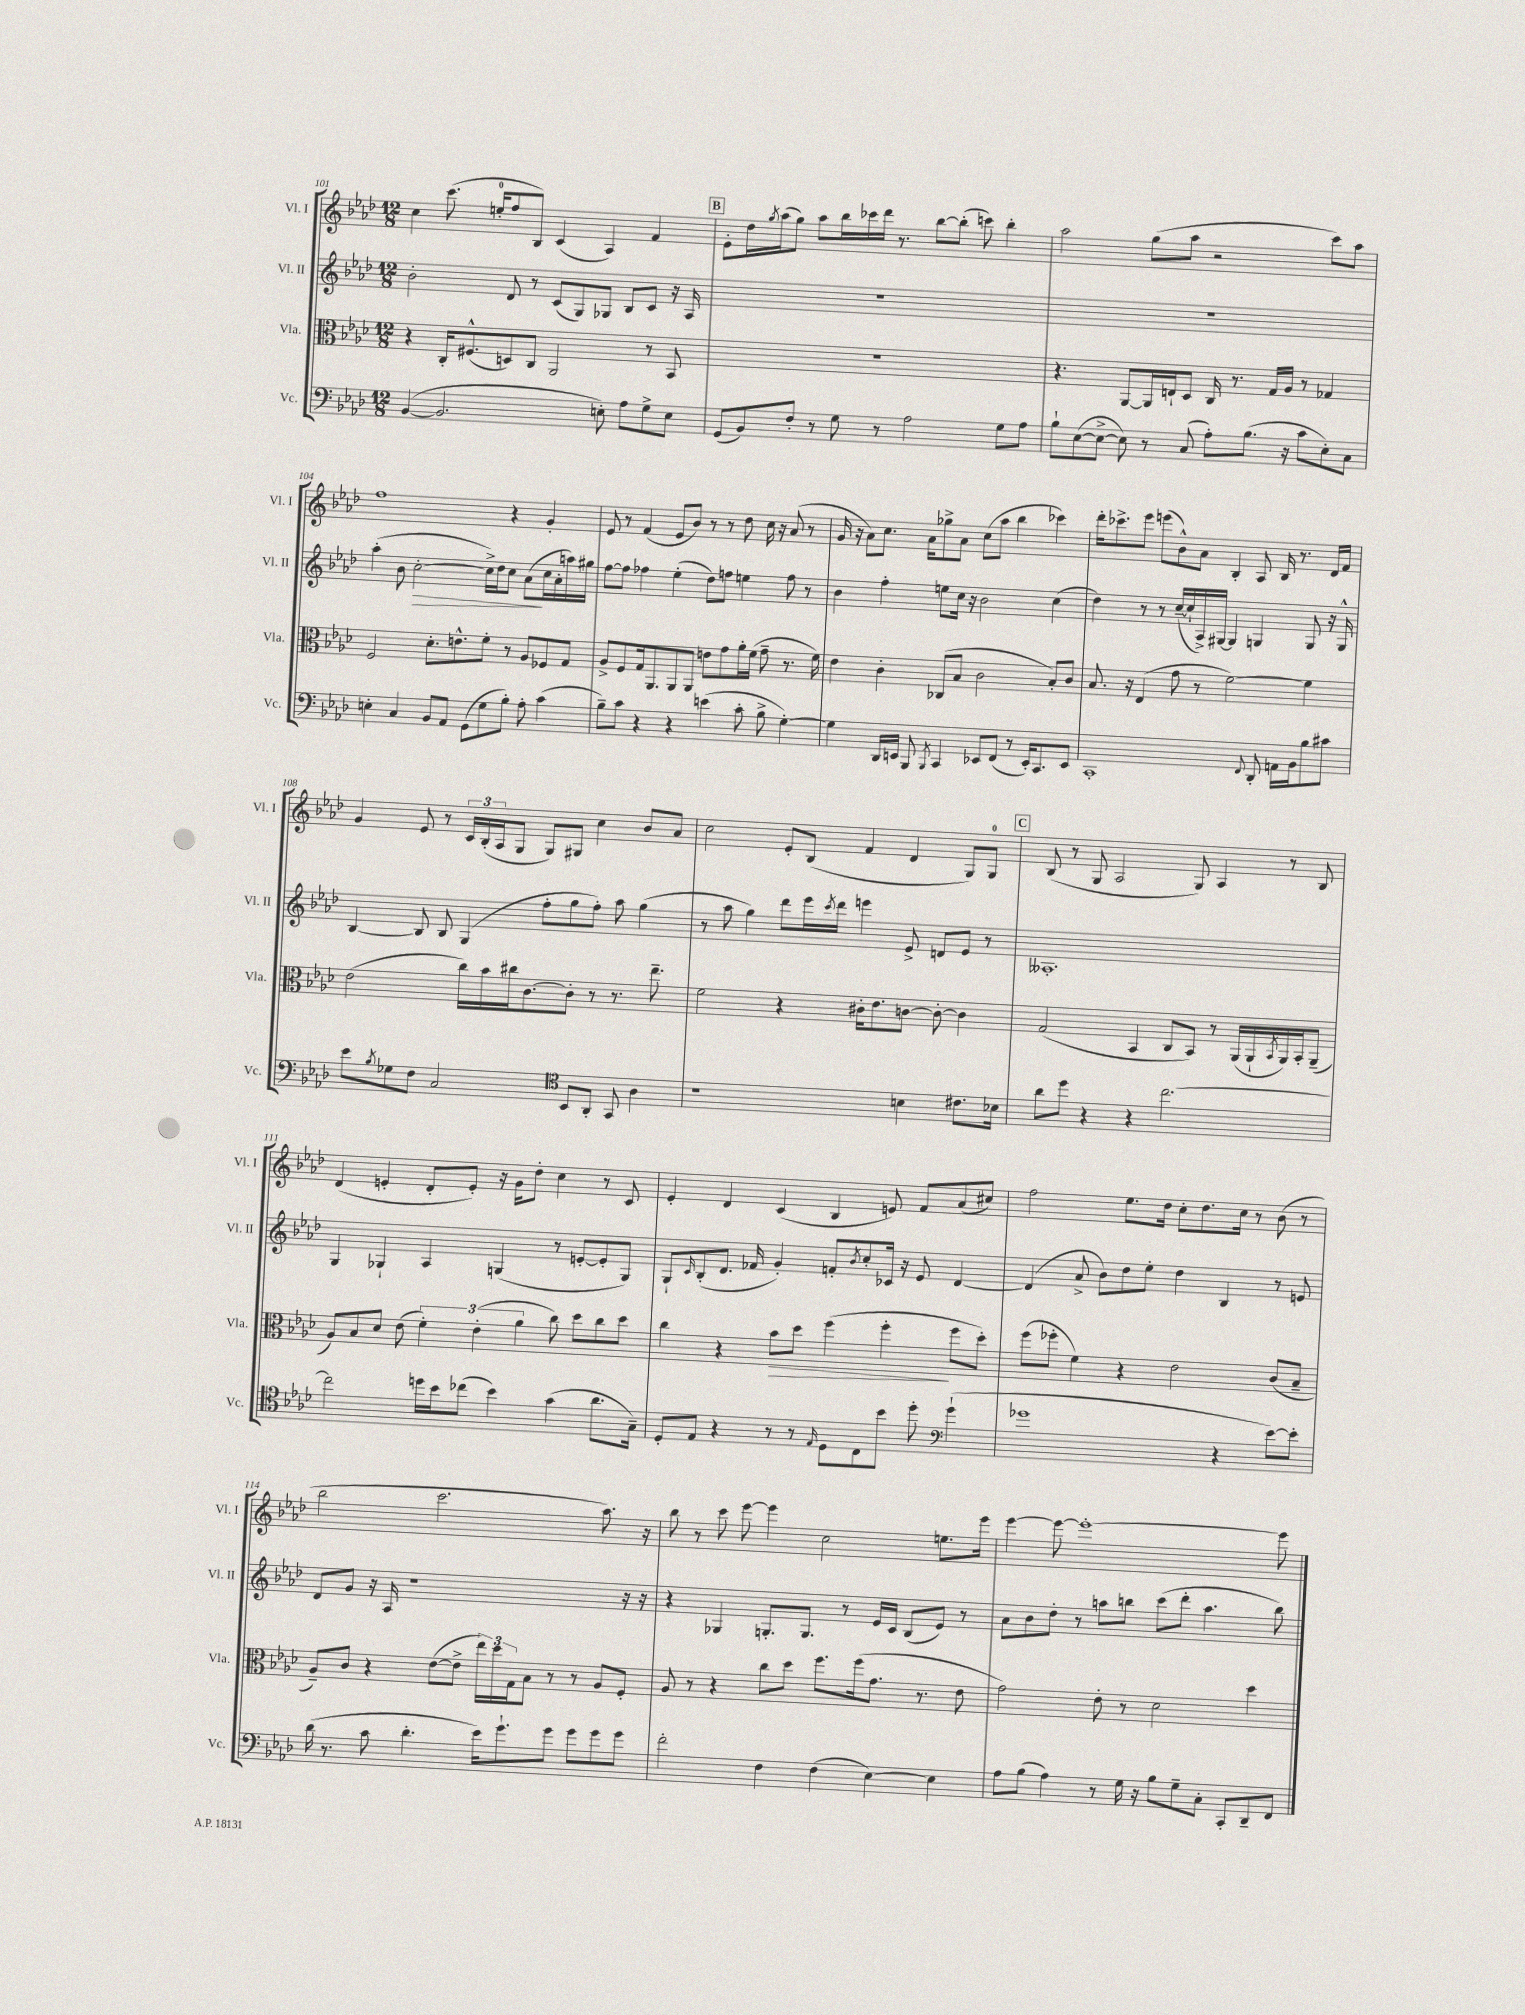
<<
\new StaffGroup <<
\new Staff = "s0" \with { instrumentName = "Vl. I" shortInstrumentName = "Vl. I" } {
    \clef treble \key aes \major \numericTimeSignature \time 12/8
    c''4 c'''8.( e''16-0-. f''8 bes8) c'4( aes4) f'4 |
    \mark \markup { \box "B" } ees'8-. des''16 \acciaccatura { g''8 } aes''16( g''8) aes''8 bes''16 ces'''16 des'''16 r8. bes''8~ bes''8-.( c'''8) bes''4-. |
    aes''2 g''8( aes''8 r2 c'''8) aes''8 |
    f''1 r4 g'4-. |
    ees'8 r8 f'4( ees'8 bes'8) r8 r8 des''8 c''16 r16 aes'8( r8 |
    g'16 r16 aes'8) c''8. aes'16 ges''8-> aes'8 c''8( aes''8 bes''4 ces'''4) |
    des'''16-. ces'''8.-> ees'''8 e'''8( bes'8-^) aes'8 bes4-. aes8 bes16 r8. des'16 f'16 |
    g'4 ees'8 r8 \tuplet 3/2 { c'16 bes16-.( aes16 } g8 g8) gis8 c''4 bes'8 aes'8 |
    c''2 ees'8-. bes8( f'4 des'4 g8) g8-0 |
    \mark \markup { \box "C" } bes8( r8 g8 aes2 g8) aes4 r8 bes8 |
    des'4( e'4-. des'8-. e'8-.) r16 g'16 des''8-. c''4 r8 c'8 |
    ees'4-. des'4 c'4( bes4 e'8) f'8 aes'8( cis''8) |
    f''2 ees''8. des''16 c''8-. des''8. c''16 r8 bes'8( r8 |
    bes''2 c'''2. aes''8.) r16 |
    bes''8 r8 c'''8 ees'''8~ ees'''4 c''2 e''8. ees'''16 |
    ees'''4~ ees'''8~ ees'''1~-. ees'''8 \bar "|." |
}
\new Staff = "s1" \with { instrumentName = "Vl. II" shortInstrumentName = "Vl. II" } {
    \clef treble \key aes \major \numericTimeSignature \time 12/8
    bes'2-. des'8 r8 c'8( g8) ges8 bes8 c'8 r16 aes16 |
    \mark \markup { \box "B" } R1. |
    R1. |
    aes''4-.( bes'8 c''2~-.\> c''16->) des''16 c''8 aes'8\!( c''16 aes'16-. a''16) gis''16 |
    f''8~ f''8 fes''4 ees''4-.( des''8) f''8 e''4 f''8 r8 |
    bes'4 f''4-. e''8 c''16 r16 bes'2 c''4( |
    des''4) r8 r8 c''16~--( c''16-! aes16->) gis16~ gis4 g4 g8 r16 g16-^ |
    bes4~ bes8 bes8 g4( f''8-. g''8 f''8-.) aes''8 g''4( |
    r8 aes''8 g''4) des'''8 ees'''16 \acciaccatura { c'''8 } des'''16 e'''4 ees'8-> d'8 ees'8 r8 |
    \mark \markup { \box "C" } aeses1.-. |
    g4 ges4-! aes4 g4( r8 e'8~-. e'8-. g8) |
    g8-! \grace { c'16 } bes8-.( des'8. fes'16 g'4-.) f'8-. \acciaccatura { bes'8 } c''8-. ces'16 r16 ees'8 des'4~ |
    des'4( aes'8-> bes'8) des''8 ees''8-. des''4 bes4 r8 e'8 |
    des'8 g'8 r16 aes16 r1 r16 r16 |
    r4 ges4 g8.-. g8. r8 ees'16 c'16 bes8( ees'8) r8 |
    aes'8 bes'8 des''8-. r8 a''8 b''8 c'''8( des'''8-. a''4. b''8) \bar "|." |
}
\new Staff = "s2" \with { instrumentName = "Vla." shortInstrumentName = "Vla." } {
    \clef alto \key aes \major \numericTimeSignature \time 12/8
    r4 c16-. fis8.-^( d8) c8 aes,2 r8 bes,8 |
    \mark \markup { \box "B" } R1. |
    r4. aes,8~ aes,16 e16-! des8 c16 r8. g16 aes16 r8 ges4 |
    f2 des'8.-. e'8.-^ f'8-. r8 aes8 fes8 g8 |
    aes8-> f8 g16 aes,8. aes,8 aes,8 e'8 g'8 aes'16-. f'16( g'8-- r8. f'16) |
    ees'4 c'4-. ces8( bes8 c'2 bes8-.) c'8 |
    bes8. r16 ees4( g'8 r8 f'2~) f'4 |
    ees'2( c''16) bes'16 cis''16 c'8.~ c'8-. r8 r8. ees''8.-- |
    f'2 r4 cis'16-. ees'8. c'8~ c'8~-. c'4 |
    \mark \markup { \box "C" } g2( bes,4 c8 bes,8) r8 aes,16( aes,16-! \acciaccatura { bes,8 } aes,16) bes,16-. aes,8--( |
    aes8) bes8 des'8 ees'8( \tuplet 3/2 { f'4-.) ees'4-.( aes'4 } c''8) des''8 c''8 des''8 |
    c''4 r4 bes'8\> des''8 f''4( f''4-.\! f''8 des''8-.) |
    f''8( fes''8-. f'4) r4 ees'2 c'8( bes8-- |
    aes8--) c'8 r4 ees'8~( ees'8-> \tuplet 3/2 { ees''16) des''16 g16 } bes8 r8 r8 aes8 f8-. |
    aes8 r8 r4 c''8 des''8 f''8. f''16( g'8. r8. ees'8 |
    g'2) ees'8-. r8 des'2 des''4 \bar "|." |
}
\new Staff = "s3" \with { instrumentName = "Vc." shortInstrumentName = "Vc." } {
    \clef bass \key aes \major \numericTimeSignature \time 12/8
    bes,4~( bes,2. e8-.) aes8 g8-> e8 |
    \mark \markup { \box "B" } g,8( bes,8) f8-. r8 g8 r8 aes2 g8 aes8 |
    bes8-! ees8~( ees8~-> ees8) r8 c8( aes8-.) bes8.( r16 c'8 ees8-.) c8 |
    e4-. c4 bes,8 aes,8 g,8( g8 bes8-.) aes8-. c'4( |
    bes8--) c'8 r4 r4 e'4( c'8-. bes8-> g4~-.) |
    g4 des,16 e,16 bes,,8 \acciaccatura { bes,,8 } c,4 ees,8 f,8( r8 ees,16-.) c,8. ees,8 |
    c,1-. \appoggiatura { f,8 } des,8-. a,16 bes,16 bes8 cis'8 |
    ees'8 \acciaccatura { bes8 } ges8 f8 c2 \clef tenor bes,8 aes,8-. g,8 aes4 |
    r1 b4 cis'8. bes16 |
    \mark \markup { \box "C" } aes'8 des''8 r4 r4 c''2.~ |
    c''2 d''16 bes'16 ces''8( bes'4) g'4( aes'8. g16--) |
    des8-. ees8 r4 r8 r8 \grace { ees16 } des8 c8 bes'8 des''8-. \clef bass g'4-!( |
    ges'1 r4 ees'8~) ees'8-. |
    des'16( r8. c'8 des'4.-. ees'16) g'8.-! g'8 g'8 g'8 g'8 |
    f'2-. f4 f4( ees4~) ees4 |
    aes8 bes8( aes4) r8 g16 r16 bes8 g8-- c8-. c,8-. des,8-- f,8 \bar "|." |
}
>>
>>
\layout { \context { \Score currentBarNumber = #101 } }
